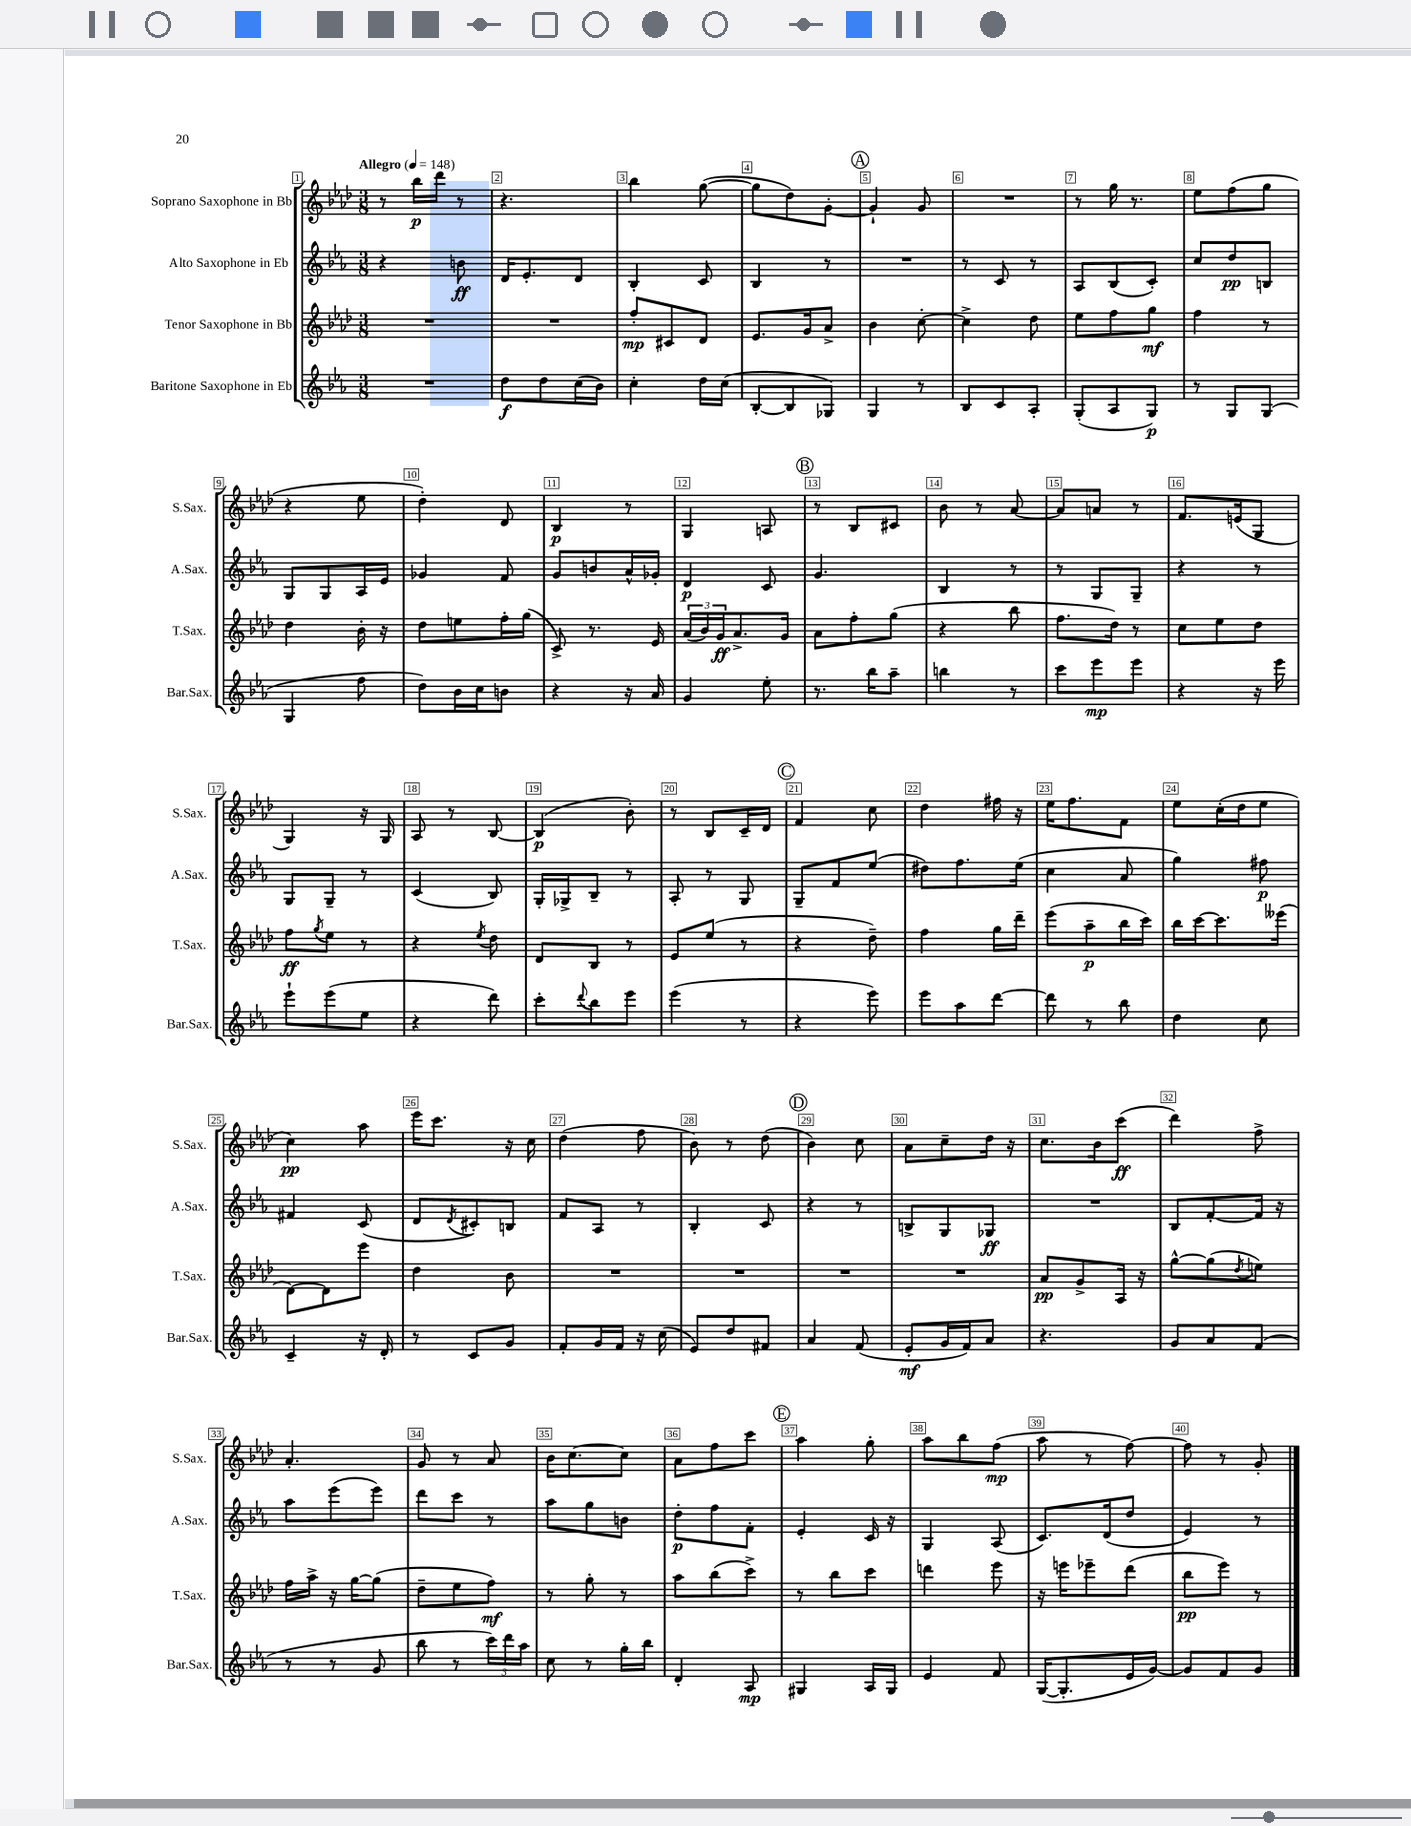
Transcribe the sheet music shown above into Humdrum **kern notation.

**kern	**dynam	**kern	**dynam	**kern	**dynam	**kern	**dynam
*part4	*part4	*part3	*part3	*part2	*part2	*part1	*part1
*staff4	*staff4	*staff3	*staff3	*staff2	*staff2	*staff1	*staff1
*I"Baritone Saxophone in Eb	*	*I"Tenor Saxophone in Bb	*	*I"Alto Saxophone in Eb	*	*I"Soprano Saxophone in Bb	*
*I'Bar.Sax.	*	*I'T.Sax.	*	*I'A.Sax.	*	*I'S.Sax.	*
*clefG2	*	*clefG2	*	*clefG2	*	*clefG2	*
*k[b-e-a-]	*	*k[b-e-a-d-]	*	*k[b-e-a-]	*	*k[b-e-a-d-]	*
*M3/8	*	*M3/8	*	*M3/8	*	*M3/8	*
*MM148	*	*MM148	*	*MM148	*	*MM148	*
=1	=1	=1	=1	=1	=1	=1	=1
!	!	!	!	!	!	!LO:TX:a:B:t=Allegro	!
4.r	.	4.r	.	4r	.	8r	.
.	.	.	.	.	.	16bb-\LL	p
.	.	.	.	.	.	16ddd-\JJ	.
.	.	.	.	8bn\	ff	8r	.
=2	=2	=2	=2	=2	=2	=2	=2
8dd\L	f	4.r	.	16d/KL	.	4.r	.
.	.	.	.	8.e-'/	.	.	.
8dd\	.	.	.	.	.	.	.
(16cc\L	.	.	.	8d/J	.	.	.
16b-\JJ)	.	.	.	.	.	.	.
=3	=3	=3	=3	=3	=3	=3	=3
4cc'\	.	8ff'/L	mp	4B-'/	.	4bb-\	.
.	.	8c#X/	.	.	.	.	.
16dd\LL	.	8d-/J	.	8c/	.	([8gg\	.
(16cc\JJ	.	.	.	.	.	.	.
=4	=4	=4	=4	=4	=4	=4	=4
[8B-'/L	.	8.e-/L	.	4B-/	.	8gg\L]	.
8B-/]	.	.	.	.	.	8dd-\)	.
.	.	16g/k	.	.	.	.	.
8G-X/J)	.	8a-^/J	.	8r	.	[8g'\J	.
!!LO:REH:place=s1:t=A
=5	=5	=5	=5	=5	=5	=5	=5
4G/	.	4b-\	.	4.r	.	4g`/]	.
8r	.	[8cc'\	.	.	.	8g/	.
=6	=6	=6	=6	=6	=6	=6	=6
8B-/L	.	4cc^\]	.	8r	.	4.r	.
8c/	.	.	.	8c/	.	.	.
8A-'/J	.	8dd-\	.	8r	.	.	.
=7	=7	=7	=7	=7	=7	=7	=7
(8G'/L	.	8ee-\L	.	8A-/L	.	8r	.
8A-/	.	8ff\	.	(8B-/	.	16gg\	.
.	.	.	.	.	.	8.r	.
8G/J)	p	8gg\J	mf	8c'/J)	.	.	.
=8	=8	=8	=8	=8	=8	=8	=8
8r	.	4ff\	.	8cc/L	.	8ee-\L	.
8G/L	.	.	.	8dd/	pp	(8ff\	.
(8G/J	.	8r	.	8Bn/J	.	8gg\J	.
!!LO:LB:g=z
=9	=9	=9	=9	=9	=9	=9	=9
4G/	.	4dd-\	.	8G/L	.	4r	.
.	.	.	.	8G/	.	.	.
8ff\	.	16b-'\	.	16A-/L	.	8ee-\	.
.	.	16r	.	16e-/JJ	.	.	.
=10	=10	=10	=10	=10	=10	=10	=10
8dd\L)	.	8dd-\L	.	4g-X/	.	4dd-'\)	.
16b-\L	.	8een\	.	.	.	.	.
16cc\J	.	.	.	.	.	.	.
8bn\J	.	16ff'\L	.	8f/	.	8d-/	.
.	.	(16gg\JJ	.	.	.	.	.
=11	=11	=11	=11	=11	=11	=11	=11
4r	.	8c^/)	.	8g/L	.	4B-/	p
.	.	8.r	.	8bn/	.	.	.
16r	.	.	.	16a-^^/L	.	8r	.
16a-/	.	16e-/	.	16g-X'/JJ	.	.	.
=12	=12	=12	=12	=12	=12	=12	=12
4g/	.	(24a-/LL	.	4d/	p	4G/	.
.	.	24b-/)	.	.	.	.	.
.	.	24g/J	ff	.	.	.	.
.	.	8.a-^/	.	.	.	.	.
8ee-'\	.	.	.	8c/	.	8An/	.
.	.	16g/Jk	.	.	.	.	.
!!LO:REH:place=s1:t=B
=13	=13	=13	=13	=13	=13	=13	=13
8.r	.	8a-\L	.	4.g/	.	8r	.
.	.	8ff'\	.	.	.	8B-/L	.
16bb-\KL	.	.	.	.	.	.	.
8aa-~\J	.	(8gg\J	.	.	.	8c#X/J	.
=14	=14	=14	=14	=14	=14	=14	=14
4bbn\	.	4r	.	4B-/	.	8b-\	.
.	.	.	.	.	.	8r	.
8r	.	8bb-\	.	8r	.	[8a-/	.
=15	=15	=15	=15	=15	=15	=15	=15
8ccc\L	.	8.ff\L	.	8r	.	8a-/L]	.
8eee-\	mp	.	.	8G/L	.	8an/J	.
.	.	16dd-\Jk)	.	.	.	.	.
8eee-\J	.	8r	.	8G~/J	.	8r	.
=16	=16	=16	=16	=16	=16	=16	=16
4r	.	8cc\L	.	4r	.	8.f/L	.
.	.	8ee-\	.	.	.	.	.
.	.	.	.	.	.	(16en/k	.
16r	.	8dd-\J	.	8r	.	8G/J	.
16eee-\	.	.	.	.	.	.	.
!!LO:LB:g=z
=17	=17	=17	=17	=17	=17	=17	=17
8eee-`\L	.	8ff\L	ff	8G/L	.	4G/)	.
.	.	8qgg/	.	.	.	.	.
(8eee-\	.	8ee-\J	.	8G~/J	.	.	.
8ee-\J	.	8r	.	8r	.	16r	.
.	.	.	.	.	.	16G/	.
=18	=18	=18	=18	=18	=18	=18	=18
4r	.	4r	.	(4c/	.	8A-/	.
.	.	.	.	.	.	8r	.
.	.	8qee-/	.	.	.	.	.
8ddd\)	.	8dd-\	.	8B-/)	.	[8B-/	.
=19	=19	=19	=19	=19	=19	=19	=19
8ccc'\L	.	8d-/L	.	16G'/LL	.	(4B-/]	p
.	.	.	.	16G-X^/J	.	.	.
8qqddd/	.	.	.	.	.	.	.
8bb-\	.	8B-/J	.	8B-~/J	.	.	.
8eee-\J	.	8r	.	8r	.	8b-'\)	.
=20	=20	=20	=20	=20	=20	=20	=20
(4eee-\	.	8e-/L	.	8A-'/	.	8r	.
.	.	(8ee-/J	.	8r	.	8B-/L	.
8r	.	8r	.	8G/	.	16c~/L	.
.	.	.	.	.	.	16d-/JJ	.
!!LO:REH:place=s1:t=C
=21	=21	=21	=21	=21	=21	=21	=21
4r	.	4r	.	8G~/L	.	4f/	.
.	.	.	.	8f/	.	.	.
8eee-\)	.	8dd-~\)	.	(8ee-/J	.	8cc\	.
=22	=22	=22	=22	=22	=22	=22	=22
8eee-\L	.	4ff\	.	8dd#X\L)	.	4dd-\	.
8aa-\	.	.	.	8.ff\	.	.	.
[8ddd\J	.	16gg\LL	.	.	.	16ff#X\	.
.	.	16ddd-~\JJ	.	(16ee-\Jk	.	16r	.
=23	=23	=23	=23	=23	=23	=23	=23
8ddd\]	.	(8eee-\L	.	4cc\	.	16ee-\KL	.
.	.	.	.	.	.	8.ff\	.
8r	.	8aa-~\	p	.	.	.	.
8bb-\	.	16bb-\L	.	8a-/	.	8f\J	.
.	.	16ccc\JJ)	.	.	.	.	.
=24	=24	=24	=24	=24	=24	=24	=24
4dd\	.	16bb-\LL	.	4gg\)	.	8ee-\L	.
.	.	[16ccc\J	.	.	.	.	.
.	.	8.ccc\]	.	.	.	(16cc'\L	.
.	.	.	.	.	.	16dd-\J	.
8cc\	.	.	.	8ff#X\	p	8ee-\J	.
.	.	(16eee--X\Jk	.	.	.	.	.
!!LO:LB:g=z
=25	=25	=25	=25	=25	=25	=25	=25
4c~/	.	[8d-\L)	.	4f#X/	.	4cc\)	pp
.	.	8d-\]	.	.	.	.	.
16r	.	8eee-\J	.	(8c/	.	8aa-\	.
16d'/	.	.	.	.	.	.	.
=26	=26	=26	=26	=26	=26	=26	=26
8r	.	4dd-\	.	8d/L	.	16eee-\KL	.
.	.	.	.	.	.	8.ccc\J	.
.	.	.	.	8qd/	.	.	.
8c/L	.	.	.	8c#X'/)	.	.	.
8g/J	.	8b-\	.	8Bn/J	.	16r	.
.	.	.	.	.	.	16cc\	.
=27	=27	=27	=27	=27	=27	=27	=27
8f'/L	.	4.r	.	8f/L	.	(4dd-\	.
16g/L	.	.	.	8A-/J	.	.	.
16f/JJ	.	.	.	.	.	.	.
16r	.	.	.	8r	.	8ff\	.
(16cc\	.	.	.	.	.	.	.
=28	=28	=28	=28	=28	=28	=28	=28
8e-/L)	.	4.r	.	4B-'/	.	8b-\)	.
8dd/	.	.	.	.	.	8r	.
8f#X/J	.	.	.	8c/	.	(8dd-\	.
!!LO:REH:place=s1:t=D
=29	=29	=29	=29	=29	=29	=29	=29
4a-/	.	4.r	.	4r	.	4b-\)	.
(8f/	.	.	.	8r	.	8cc\	.
=30	=30	=30	=30	=30	=30	=30	=30
8e-'/L	mf	4.r	.	8Bn^/L	.	8a-\L	.
16g/L	.	.	.	8G/	.	8cc~\	.
16f/J)	.	.	.	.	.	.	.
8a-/J	.	.	.	8G-X/J	ff	16dd-\Jk	.
.	.	.	.	.	.	16r	.
=31	=31	=31	=31	=31	=31	=31	=31
4.r	.	8a-/L	pp	4.r	.	8.cc\L	.
.	.	8g^/	.	.	.	.	.
.	.	.	.	.	.	16b-\k	.
.	.	16A-/Jk	.	.	.	(8ccc\J	ff
.	.	16r	.	.	.	.	.
=32	=32	=32	=32	=32	=32	=32	=32
8g/L	.	[8gg^^\L	.	8B-/L	.	4ddd-\)	.
8a-/	.	(8gg\]	.	[8f'/	.	.	.
.	.	8qdd-/	.	.	.	.	.
(8f/J	.	8een\J)	.	16f/Jk]	.	8ff^\	.
.	.	.	.	16r	.	.	.
!!LO:LB:g=z
=33	=33	=33	=33	=33	=33	=33	=33
8r	.	16ff\LL	.	8aa-\L	.	4.a-'/	.
.	.	16aa-^\JJ	.	.	.	.	.
8r	.	16r	.	(8eee-\	.	.	.
.	.	[16gg\KL	.	.	.	.	.
8g/	.	(8gg\J]	.	8eee-\J)	.	.	.
=34	=34	=34	=34	=34	=34	=34	=34
8bb-\	.	8dd-~\L	.	8ddd\L	.	8g/	.
8r	.	8ee-\	.	8ccc\J	.	8r	.
24ccc\LL)	.	8ff\J)	mf	8r	.	8a-/	.
24ddd\	.	.	.	.	.	.	.
24aa-\JJ	.	.	.	.	.	.	.
=35	=35	=35	=35	=35	=35	=35	=35
8cc\	.	8r	.	8aa-\L	.	16b-\KL	.
.	.	.	.	.	.	[8.cc\	.
8r	.	8gg'\	.	8gg\	.	.	.
16gg'\LL	.	8r	.	8bn\J	.	8cc\J]	.
16bb-\JJ	.	.	.	.	.	.	.
=36	=36	=36	=36	=36	=36	=36	=36
4d'/	.	8aa-\L	.	8dd'\L	p	8a-\L	.
.	.	(8bb-\	.	8ff\	.	8ff\	.
8A-/	mp	8ccc^\J)	.	8f'\J	.	8ccc\J	.
!!LO:REH:place=s1:t=E
=37	=37	=37	=37	=37	=37	=37	=37
4G#X/	.	8r	.	4e-'/	.	4aa-\	.
.	.	8bb-\L	.	.	.	.	.
16A-/LL	.	8ccc\J	.	16c/	.	8gg'\	.
16G#/JJ	.	.	.	16r	.	.	.
=38	=38	=38	=38	=38	=38	=38	=38
4e-/	.	4dddn\	.	4G/	.	8aa-\L	.
.	.	.	.	.	.	8bb-\	.
8f/	.	8eee-\	.	(8A-/	.	(8ff\J	mp
=39	=39	=39	=39	=39	=39	=39	=39
([16G/KL	.	16r	.	8.c/L)	.	8aa-\	.
8.G'/]	.	16eeen\KL	.	.	.	.	.
.	.	8eee-X~\	.	.	.	8r	.
.	.	.	.	(16d/k	.	.	.
16e-/L	.	(8ddd-\J	.	8dd/J	.	[8ff\)	.
[16g/JJ)	.	.	.	.	.	.	.
=40	=40	=40	=40	=40	=40	=40	=40
8g/L]	.	8bb-\L	pp	4e-/)	.	8ff\]	.
8f/	.	8eee-\J)	.	.	.	8r	.
8g/J	.	8r	.	8r	.	8g'/	.
==	==	==	==	==	==	==	==
*-	*-	*-	*-	*-	*-	*-	*-
